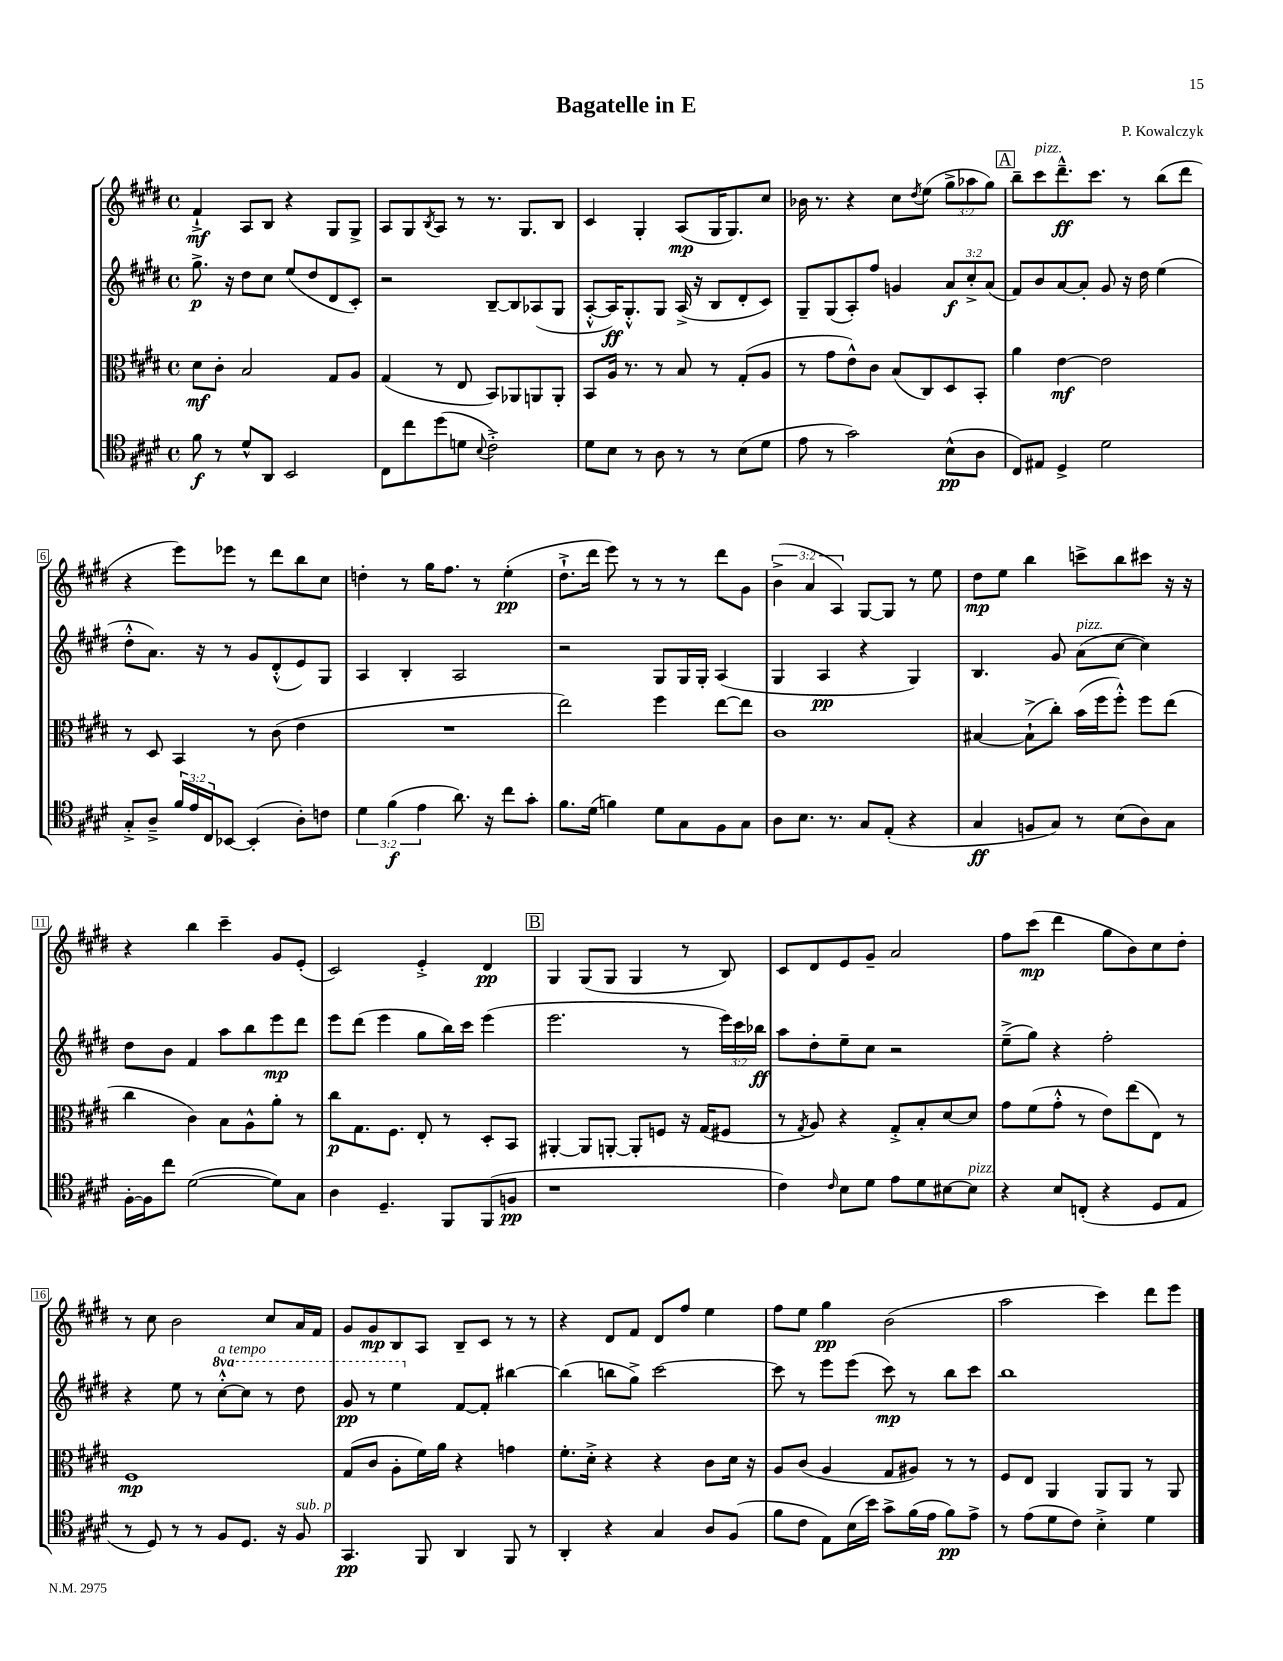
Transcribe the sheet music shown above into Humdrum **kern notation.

**kern	**kern	**kern	**kern
*staff4	*staff3	*staff2	*staff1
*clefC4	*clefC3	*clefG2	*clefG2
*k[f#c#g#d#]	*k[f#c#g#d#]	*k[f#c#g#d#]	*k[f#c#g#d#]
*M4/4	*M4/4	*M4/4	*M4/4
*met(c)	*met(c)	*met(c)	*met(c)
8f#\	8d#\L	8.gg#^\	4f#`^/
8r	8c#'\J	.	.
.	.	16r	.
8d#^^/L	2B/	8dd#\L	8A/L
8AA/J	.	8cc#\J	8B/J
2BB/	.	(8ee/L	4r
.	.	8dd#/	.
.	8G#/L	8d#/	8G#/L
.	8A/J	8c#'/J)	8G#^/J
=	=	=	=
8C#\L	(4G#/	2r	8A/L
8cc#\	.	.	8G#/
.	.	.	8qB/
(8dd#\	8r	.	8A/J
8d\J	8E/	.	8r
8qqB/	.	.	.
2c#'^\)	8BB/L)	[8B~/L	8.r
.	8AA-/	8B/]	.
.	.	.	8.G#/L
.	8AA/	(8A-/	.
.	8AA'/J	8G#/J	8B/J
=	=	=	=
8d#\L	8BB/L	[8A'^^/L	4c#/
8B\J	16A/Jk	16A/]K)	.
.	8.r	8.G#'^^/	.
8r	.	.	4G#'/
8A\	8r	8G#/J	.
8r	8B/	(16A^/	(8A/L
.	.	16r	.
8r	8r	8B/L	16G#/K
.	.	.	8.G#/)
(8B\L	(8G#'/L	8d#'/	.
8d#\J	8A/J	8c#/J)	8cc#/J
=	=	=	=
8e\	8r	8G#~/L	16b-\
.	.	.	8.r
8r	8g#\L	(8G#/	.
2g#\)	8e^^\)	8A'/)	4r
.	8c#\J	8ff#/J	.
.	(8B/L	4g/	8cc#\L
.	.	.	8qdd#/
.	8C#/)	.	(8ee\J
(8B^^\L	8D#/	12a/L	12gg#^\L
.	.	12cc#'^/	12aa-\
8A\J	8BB'/J	.	.
.	.	(12a/J	12gg#\J)
=	=	=	=
8C#/L)	4a\	8f#/L)	8bb~\L
8E#/J	.	8b/	8ccc#\
4D#^/	[4e\	[8a/	8.ddd#~^^\
.	.	8a'/]J	.
.	.	.	8.ccc#\J
2d#\	2e\]	8g#/	.
.	.	16r	8r
.	.	16dd#\	.
.	.	(4ee\	(8bb\L
.	.	.	8ddd#\J
=	=	=	=
8G#'^/L	8r	8dd#'^^\L	4r
8A~^/J	8D#/	8.a\J)	.
24f#/LL	4BB/	.	8eee\L)
24e/	.	.	.
.	.	16r	.
24C#/J	.	.	.
[8BB-/J	.	8r	8eee-\J
(4BB-'/]	8r	8g#/L	8r
.	(8c#\	(8d#'^^/	8ddd#\L
8A'\L)	4e\	8e/)	8bb\
8c\J	.	8G#/J	8cc#\J
=	=	=	=
6d#\	1r	4A/	4dd'\
(6f#\	.	.	.
.	.	4B'/	8r
6e\	.	.	.
.	.	.	16gg#\LK
.	.	.	8.ff#\J
8.a\)	.	2A/	.
.	.	.	8r
16r	.	.	.
8cc#\L	.	.	(4ee'\
8g#'\J	.	.	.
=	=	=	=
8.f#\L	2ee\)	2r	8.dd#`^\L
(16d#\Jk	.	.	16ddd#\Jk
4f\)	.	.	8eee\)
.	.	.	8r
8d#\L	4ff#\	8G#/L	8r
8G#\	.	16G#/L	8r
.	.	16G#'/JJ	.
8F#\	[8ee\L	(4A/	8ddd#\L
8G#\J	8ee\]J	.	8g#\J
=	=	=	=
8A\L	1c#	4G#/	(6b^\
8.B\J	.	.	.
.	.	.	6a/
.	.	4A/	.
8.r	.	.	.
.	.	.	6A/)
8G#/L	.	4r	[8G#/L
(8E'/J	.	.	8G#/]J
4r	.	4G#/)	8r
.	.	.	8ee\
=	=	=	=
4G#/	[4B#/	4.B/	8dd#\L
.	.	.	8ee\J
8F/L	(8B#`^\]L	.	4bb\
8G#/J)	8cc#'\J)	8g#/	.
8r	(16b\LL	(8a\L	8ccc^\L
.	16ff#\J	.	.
(8B\L	8ff#'^^\J)	[8cc#\J	8bb\
8A\)	8ff#\L	4cc#\])	8ccc#\J
8G#\J	(8ee\J	.	16r
.	.	.	16r
=	=	=	=
[16F#'\LL	4cc#\	8dd#\L	4r
16F#\]J	.	.	.
8cc#\J	.	8b\J	.
([2d#\	4c#\)	4f#/	4bb\
.	8B\L	8aa\L	4ccc#~\
.	8A^^\	8bb\	.
8d#\]L)	8a'\J	8eee\	8g#/L
8G#\J	8r	8ddd#\J	(8e'/J
=	=	=	=
4A\	8cc#\L	8eee\L	2c#/)
.	8.G#\	(8ddd#\J	.
4.D#~/	.	4eee\	.
.	8.F#\J	.	.
.	8E'/	8gg#\L	4e'^/
8FF#/L	8r	16bb\L)	.
.	.	16ccc#\JJ	.
(8FF#/	8D#'/L	(4eee\	4d#/
8F/J	8BB/J	.	.
=	=	=	=
1r	[4AA#'/	2.eee\	4G#/
.	8AA#/]L	.	(8G#/L
.	[8AA'/J	.	8G#/J
.	8AA'/]L	.	4G#/
.	8F/J	.	.
.	16r	8r	8r
.	(16G#/LK	.	.
.	8F#/J	24eee\LL)	8B/)
.	.	24ccc#\	.
.	.	24bb-\JJ	.
=	=	=	=
4c#\)	8r	8aa\L	8c#/L
.	8qG#/	.	.
.	8A/)	8dd#'\	8d#/
16qqc#/	.	.	.
8B\L	4r	8ee~\	8e/
8d#\J	.	8cc#\J	8g#~/J
8e\L	8G#'^/L	2r	2a/
8d#\	8B'/	.	.
[8B#\	[8d#/	.	.
8B#\]J	8d#/]J	.	.
=	=	=	=
4r	8g#\L	(8ee~^\L	8ff#\L
.	(8f#\	8gg#\J)	(8ccc#\J
8B/L	8g#'^^\J	4r	4ddd#\
(8C'/J	8r	.	.
4r	8e\L)	2ff#'\	8gg#\L
.	(8ee\	.	8b\)
8D#/L	8E\J)	.	8cc#\
8E/J	8r	.	8dd#'\J
=	=	=	=
8r	1F#	4r	8r
8D#/)	.	.	8cc#\
8r	.	8ee\	2b\
8r	.	8r	.
8F#/L	.	[8ccc#'^^\L	.
8.D#/J	.	8ccc#\]J	.
.	.	8r	8cc#/L
16r	.	.	.
8F#/	.	8ddd#\	16a/L
.	.	.	16f#/JJ
=	=	=	=
4.GG#/	(8G#/L	8gg#/	8g#/L
.	8c#/J	8r	8g#/
.	8A'\L	4eee\	8B/
8FF#/	16f#\L)	.	8A/J
.	16a\JJ	.	.
4AA/	4r	[8f#/L	8B~/L
.	.	8f#'/]J	8c#/J
8FF#/	4g\	[4bb#\	8r
8r	.	.	8r
=	=	=	=
4AA'/	8.f#'\L	(4bb#\]	4r
.	16d#'^\Jk	.	.
4r	4r	8bb\L	8d#/L
.	.	8gg#^\J)	8f#/J
4G#/	4r	[2ccc#\	8d#/L
.	.	.	8ff#/J
8A/L	8c#\L	.	4ee\
(8F#/J	16d#\Jk	.	.
.	16r	.	.
=	=	=	=
8f#\L	8A/L	8ccc#\]	8ff#\L
8c#\J	(8c#/J	8r	8ee\J
8E\L)	4A/	8eee\L	4gg#\
(16B\L	.	(8eee\J	.
16b\JJ)	.	.	.
8g#^\L	8G#/L	8ccc#\)	(2b\
(16f#\L	8A#/J)	8r	.
16e\JJ	.	.	.
8f#\L)	8r	8bb\L	.
8e^\J	8r	8ccc#\J	.
=	=	=	=
8r	8F#/L	1bb	2aa\
(8e\L	8E/J	.	.
8d#\	4AA/	.	.
8c#\J)	.	.	.
4B'^\	8AA/L	.	4ccc#\)
.	8AA/J	.	.
4d#\	8r	.	8ddd#\L
.	8AA/	.	8eee\J
==	==	==	==
*-	*-	*-	*-
